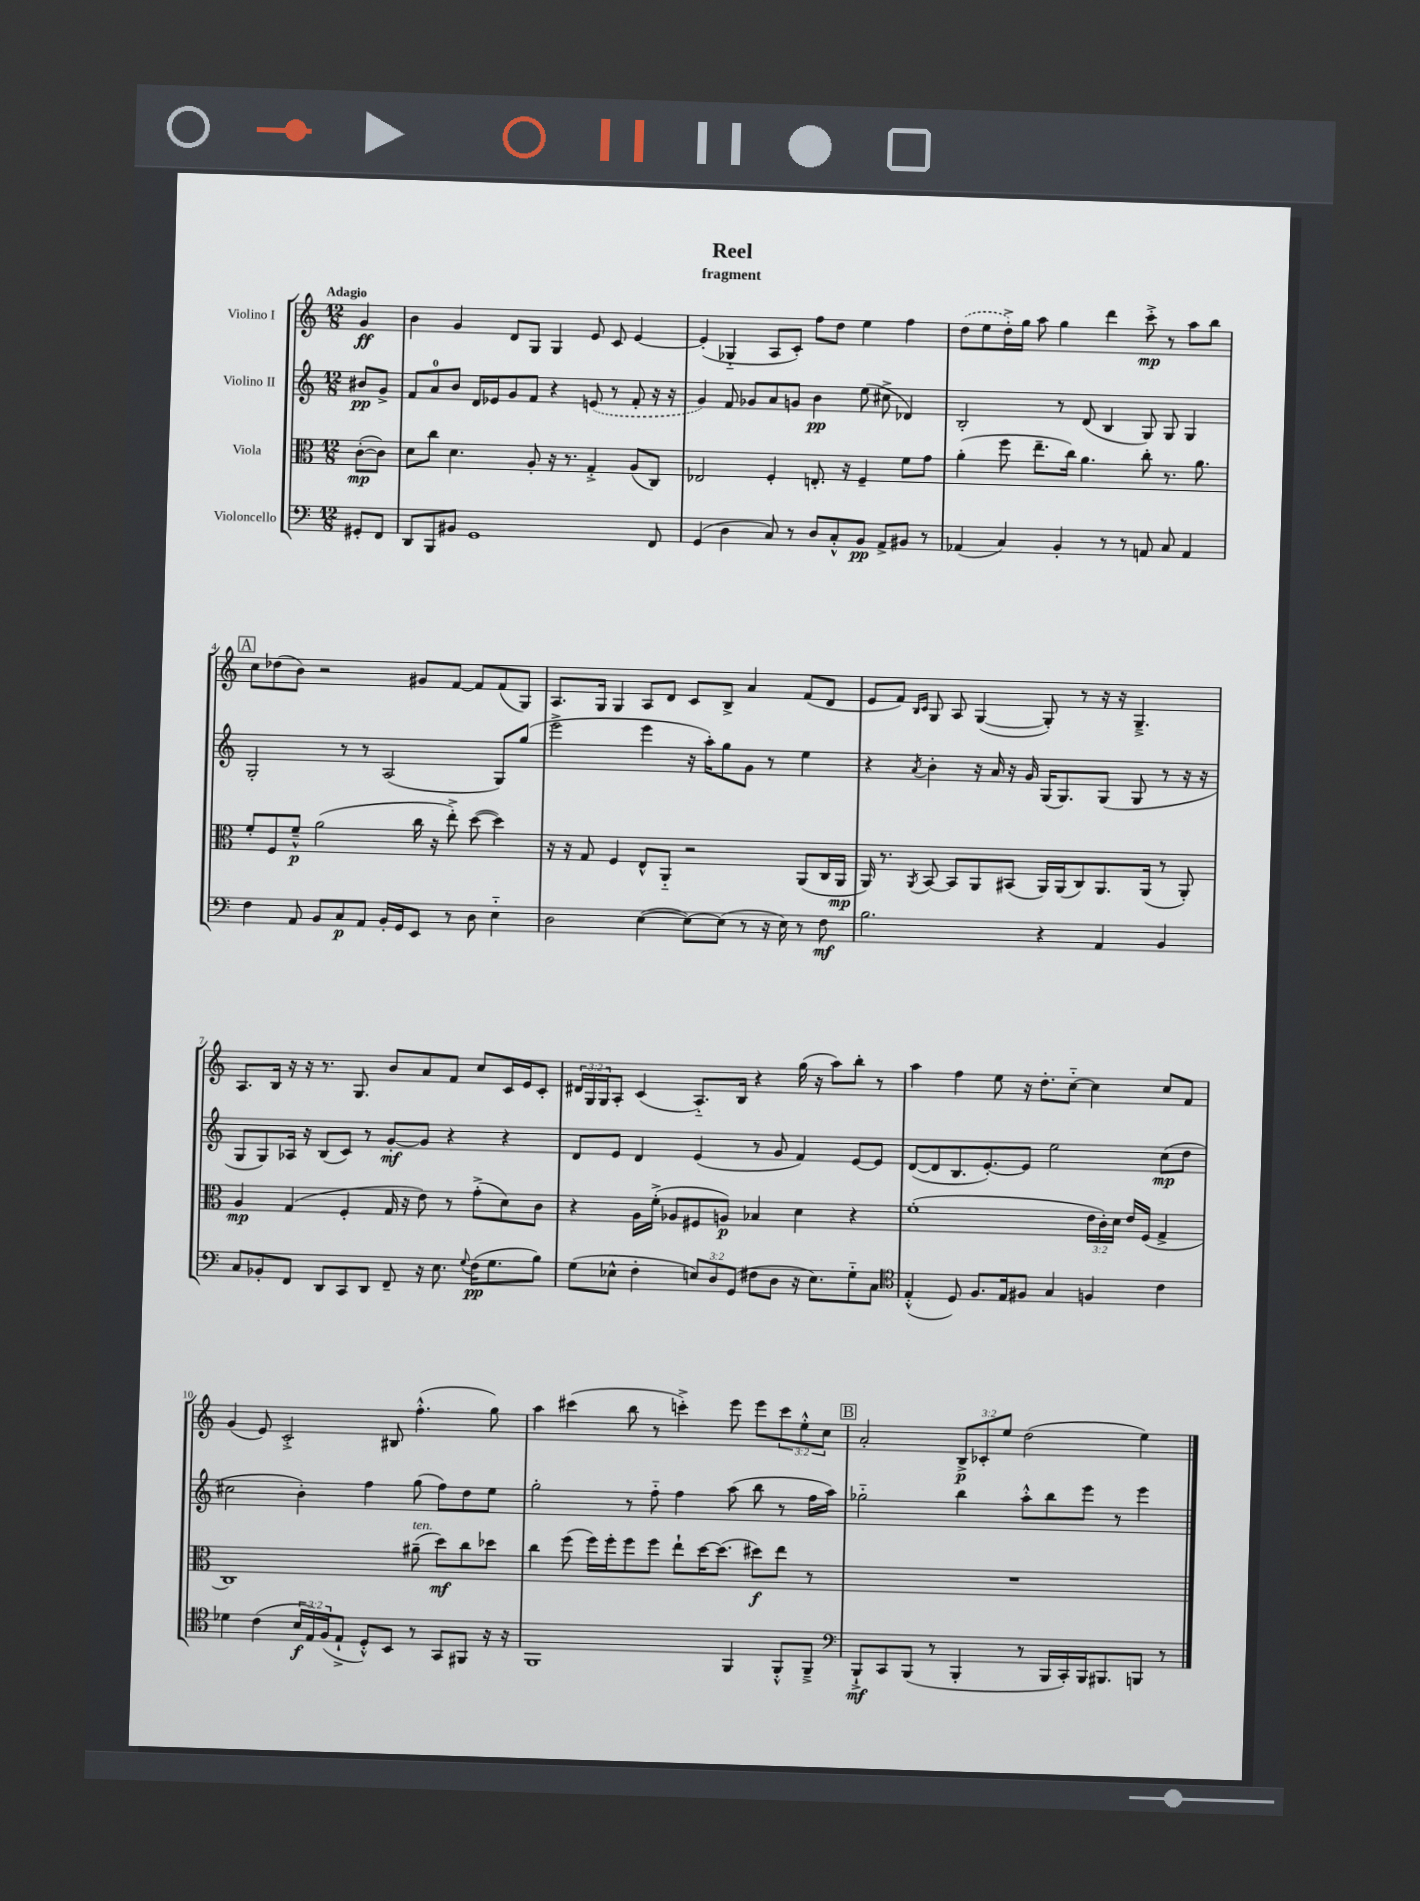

**kern	**kern	**kern	**kern
*staff4	*staff3	*staff2	*staff1
*clefF4	*clefC3	*clefG2	*clefG2
*k[]	*k[]	*k[]	*k[]
*M12/8	*M12/8	*M12/8	*M12/8
8GG#'/L	([8c'\L	8b#/L	4g/
8FF/J	8c\]J)	8g^/J	.
=	=	=	=
8DD/L	8d\L	8f/L	4b\
8BBB/	8cc\J	8a/	.
8BB#/J	4.d\	8b/J	4g/
1GG	.	16d/LL	.
.	.	16e-/J	.
.	.	8g/	8d/L
.	8A'/	8f/J	8G/J
.	16r	4r	4G/
.	8.r	.	.
.	4G'^/	(8e/	8e/
.	.	8r	8c/
.	(8A/L	8f'/	[4e/
8FF/	8C/J)	16r	.
.	.	16r	.
=	=	=	=
(4GG/	2E-/	4g/)	(4e'/]
4D\	.	8f/	4G-'~/
.	.	8g-/L	.
8C/)	4F'/	8a/	8A/L
8r	.	8g/J	8c'/J)
8D/L	8.E'/	4b\	8ff\L
8C'^^/	.	.	8dd\J
.	16r	.	.
8BB/J	4F~/	(8ee\	4ee\
8AA^/L	.	8cc#^\	.
8BB#/J	8f\L	4d-/)	4ff\
8r	8g\J	.	.
=	=	=	=
(4AA-/	(4a'\	2B'/	(8dd\L
.	.	.	8ee\
4C/)	8ff\	.	16dd'^\L)
.	.	.	16gg\JJ
.	8.ee~\L	.	8aa\
4BB'/	.	8r	4gg\
.	16cc\Jk)	.	.
.	4.a\	(8d/	.
8r	.	4B/	4ddd\
8r	.	.	.
8AA/	8cc'\	8G/)	8ccc'^\
8C/	8.r	8G/	8r
4AA/	.	4G/	8aa\L
.	8.a\	.	.
.	.	.	8bb\J
=	=	=	=
4F\	8f'/L	2G'/	8cc\L
.	8F/	.	(8dd-\
8AA/	8f~^^/J	.	8b\J)
8BB/L	(2a\	.	2r
8C/	.	8r	.
8AA/J	.	8r	.
16BB'/LL	.	(2A/	.
16GG/J	.	.	.
8EE/J	16cc\	.	8g#/L
.	16r	.	.
8r	8ee'^\)	.	[8f/J
8D\	([8dd\	.	8f/]L
4E'~\	4dd\])	8G/L)	(8f/
.	.	(8gg/J	8G/J)
=	=	=	=
2D\	16r	2eee^\	8.A/L
.	16r	.	.
.	8G/	.	.
.	.	.	16G/Jk
.	4F/	.	4G/
([4E\	8E^^/L	4eee\	8A/L
.	8AA'~/J	.	8d/J
8E\_L)	2r	16r	8c/L
.	.	16aa'\LK)	.
(8E\]J	.	8gg\	8B^/J
8r	.	8g\J	4a/
16r	.	8r	.
16E\)	.	.	.
8r	(8AA/L	4ee\	(8f/L
8F\	16C/L	.	8d/J
.	16AA/JJ	.	.
=	=	=	=
2.B\	16AA/)	4r	8e/L
.	8.r	.	.
.	.	.	8f/J)
.	.	.	16qqB/LL
.	8qAA/	8qa/	16qqc/JJ
.	[8BB/	4b'\	8G/
.	8BB/]L	.	8A/
.	8AA/	16r	([4G/
.	.	16a/	.
.	(8BB#/J	16r	.
.	.	16g/	.
4r	16AA/LL)	(16G/LK	8G'/])
.	(16AA/J	8.G/)	.
.	8C/)	.	8r
4AA/	8.AA/	(8G/J	16r
.	.	.	16r
.	.	8G/	4.G~^/
.	(16AA/Jk	.	.
4BB/	8r	8r	.
.	8AA'/)	16r	.
.	.	16r	.
=	=	=	=
8C/L	4A/	8G/L	8.A/L
8BB-'/	.	8G/)	.
.	.	.	16B/Jk
8FF/J	(4G/	16A-/Jk	16r
.	.	16r	16r
8DD/L	.	(8B/L	8.r
8CC/	4F'/	8c/J)	.
.	.	.	8.G/
8DD/J	.	8r	.
8FF~/	16G/	[8g'/L	8b/L
.	16r	.	.
16r	8e\)	8g/]J	8a/
8.E\	.	.	.
.	8r	4r	8f/J
8qqG/	.	.	.
(16F\LK	(8g'^\L	.	8cc/L
8.G\	.	.	.
.	8d\)	4r	16c/L
.	.	.	16e/J
8B\J)	8c\J	.	8c'/J
=	=	=	=
(8G\L	4r	8d/L	24d#/LL
.	.	.	24G/
.	.	.	24G/J
8E-^^\J	.	8e/J	8A'/J
4F'\	16A\LL	4d/	(4c/
.	(16f'^\JJ	.	.
.	8A-/L	.	.
12E/L)	8F#/	(4e/	8.A'~/L)
12D/	.	.	.
.	8A/J)	.	.
(12GG/J	.	.	.
.	.	.	16B/Jk
8F#\L	4B-/	8r	4r
8D\J	.	8g/	.
16r	4d\	4f/)	(16gg\
8.E\L)	.	.	16r
.	.	.	8aa\L)
8G'~\	4r	[8e/L	8bb'\J
8C\J	.	8e/]J	8r
=	=	=	=
*clefC4	*	*	*
(4E'^^/	(1f'	([8d/L	4aa\
.	.	8d/]	.
8D/)	.	8.B/	4ff\
8.F/L	.	.	.
.	.	[8.e'/)	.
.	.	.	8ee\
16E/k	.	.	.
8F#/J	.	8e/]J	16r
.	.	.	8.dd'\L
4G/	.	2ee\	.
.	.	.	[8cc'~\J
4F/	24e\LL	.	4cc\]
.	24c'\)	.	.
.	24d\JJ	.	.
.	16e/LL	.	.
.	(16F/JJ	.	.
4c\	4G^/	(8cc\L	8cc/L
.	.	8dd\J	8f/J
=	=	=	=
4d-\	1C)	2cc#\	(4g/
(4c\	.	.	8e/)
.	.	.	2c'^/
24B/LL	.	4b'\)	.
24E/)	.	.	.
(24F/J	.	.	.
8E`^/J	.	.	.
8D'^^/L)	.	4ff\	.
8BB/J	.	.	8B#/
8r	(8a#~\	(8gg\	(4.ff'^^\
8GG/L	8dd\L)	8ff\L)	.
8FF#/J	8cc\	8dd\	.
16r	8dd-\J	8ee\J	8gg\)
16r	.	.	.
=	=	=	=
1FF	4cc\	2gg'\	4aa\
.	(8ff\	.	(4ccc#\
.	16ff\LL)	.	.
.	16ff'\J	.	.
.	8ff\	8r	8bb\
.	8ff\J	8ff'~\	8r
.	8ee`\L	4ff\	4ccc'^\)
.	[16dd\K	.	.
.	(8.dd\]J	.	.
4FF/	.	(8aa\	8eee\
.	8dd#\L)	8bb\	8eee\L
8FF'^^/L	8ee\J	8r	12ccc\
.	.	.	12ee'^^\
8FF~^/J	8r	16ff\LL	.
.	.	.	12cc\J
.	.	16aa\JJ)	.
=	=	=	=
*clefF4	*	*	*
8BBB`^/L	1.r	2gg-'~\	2a'/
8CC/	.	.	.
(8BBB/J	.	.	.
8r	.	.	.
4BBB'/	.	4bb\	12B^/L
.	.	.	12c-'/
.	.	.	12ee/J
8r	.	8aa'^^\L	(2dd\
16BBB/LL	.	8bb\	.
16CC'/)	.	.	.
16BBB/J	.	8eee\J	.
8.BBB#/	.	.	.
.	.	8r	.
8BBB/J	.	4eee\	4ee\)
8r	.	.	.
==	==	==	==
*-	*-	*-	*-
